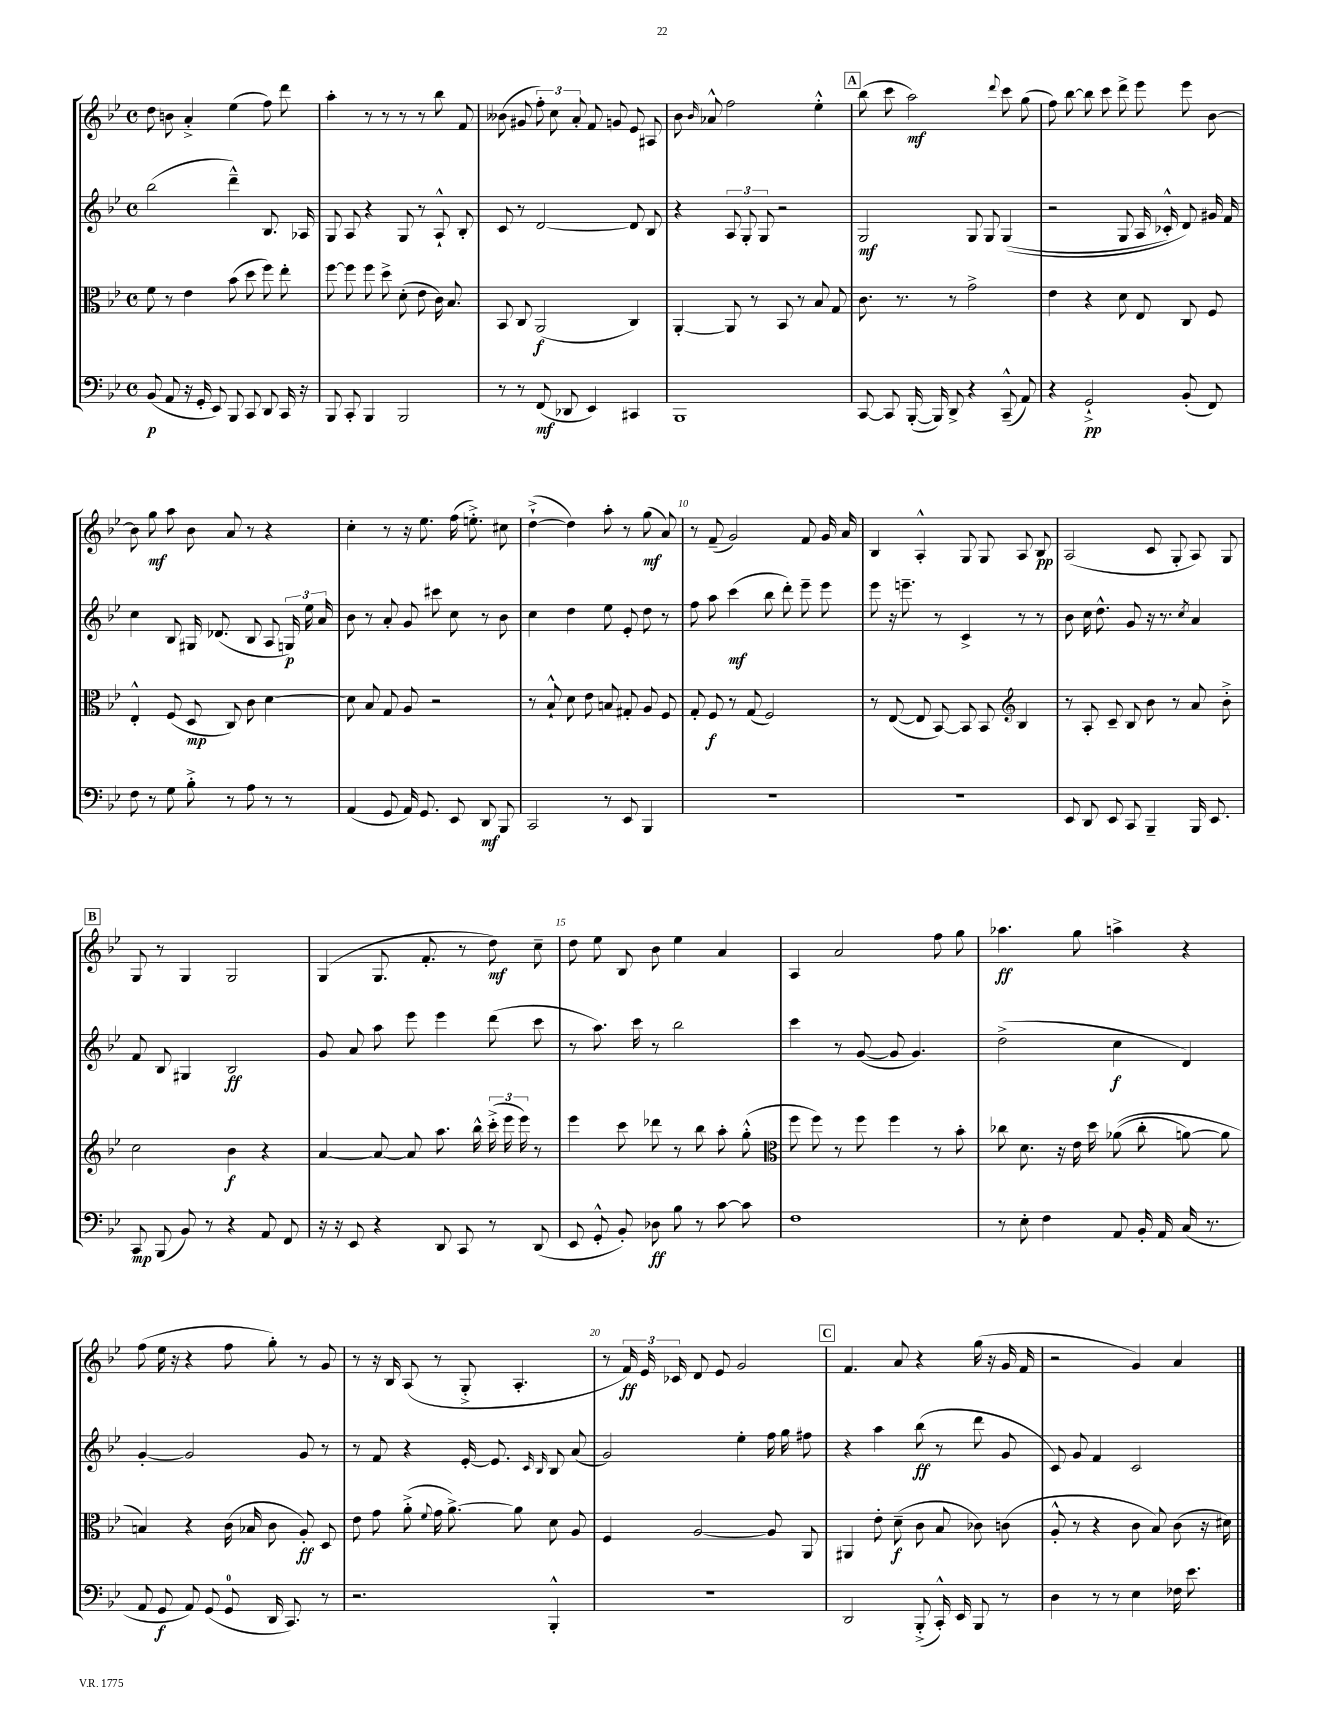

**kern	**kern	**kern	**kern
*staff4	*staff3	*staff2	*staff1
*clefF4	*clefC3	*clefG2	*clefG2
*k[b-e-]	*k[b-e-]	*k[b-e-]	*k[b-e-]
*M4/4	*M4/4	*M4/4	*M4/4
*met(c)	*met(c)	*met(c)	*met(c)
(8BB-/	8f\	(2bb-\	8dd\
8AA/	8r	.	8b\
16r	4e-\	.	4a'^/
16GG'/	.	.	.
8EE-/)	.	.	.
8BBB-/	(8b-\	4ddd~^^\)	(4ee-\
8CC/	8dd\	.	.
8DD/	8ff\)	8.B-/	8ff\)
16CC/	8ee-'\	.	8ddd\
16r	.	16A-/	.
=	=	=	=
8BBB-/	[8ff\	8G/	4aa'\
8CC'/	8ff\]	8A/	.
4BBB-/	8ff\	4r	8r
.	8dd^\	.	8r
2BBB-/	(8d'\	8G/	8r
.	8e-\	8r	8r
.	16c\)	8A`^^/	8bb-\
.	8.B-/	.	.
.	.	8B-'/	8f/
=	=	=	=
8r	8BB-/	8c/	(8b--\
8r	8C/	8r	8g#/
(8FF/	(2AA/	[2d/	12ff'\)
.	.	.	12cc\
8DD-/	.	.	.
.	.	.	12a'/
4EE-/)	.	.	8f/
.	.	.	8g/
4CC#/	4C/)	8d/]	8e-/
.	.	8B-/	8A#/
=	=	=	=
1BBB-	[4AA'/	4r	8b-\
.	.	.	16qqb-/
.	.	.	8a-^^/
.	8AA/]	12A/	2ff\
.	.	12G'/	.
.	8r	.	.
.	.	12G/	.
.	8BB-/	2r	.
.	8r	.	.
.	8B-/	.	4ee-'^^\
.	8G/	.	.
=	=	=	=
[8CC/	8.c\	2G/	(8bb-\
8CC/]	.	.	8ccc\
.	8.r	.	.
([16BBB-'/	.	.	2aa\)
16BBB-/])	.	.	.
8DD^/	8r	.	.
4r	2g^\	8G/	.
.	.	8G/	.
.	.	.	8qqddd/
(8CC~^^/	.	&((4G/	8ccc\
8AA/)	.	.	(8gg\
=	=	=	=
4r	4e-\	2r	8ff\)
.	.	.	[8bb-\
2GG`^/	4r	.	8bb-\]
.	.	.	8ccc\
.	8d\	8G/	8ddd^\
.	8E-/	16A/	8eee-\
.	.	16c-'^^/)	.
(8BB-'/	8C/	8d/&)	8eee-\
8FF/)	8F/	16g#/	[8b-\
.	.	16f/	.
=	=	=	=
8F\	4E-'^^/	4cc\	8b-\]
8r	.	.	8gg\
8G\	(8F/	8B-/	8aa\
8B-'^\	8D/	16G#/	8b-\
.	.	(8.d-/	.
8r	8C/)	.	8a/
8A\	8c\	8B-/	8r
8r	[4d\	8A/	4r
8r	.	24G/)	.
.	.	24ee-\	.
.	.	24a/	.
=	=	=	=
(4AA/	8d\]	8b-\	4cc'\
.	8B-/	8r	.
8GG/	8G/	8a'/	8r
16AA/)	8A/	8g/	16r
8.GG/	.	.	8.ee-\
.	2r	8ccc#\	.
8EE-/	.	8cc\	(16ff\
.	.	.	8.ee'^\)
8DD/	.	8r	.
8BBB-/	.	8b-\	8cc#\
=	=	=	=
2CC/	8r	4cc\	([4dd`^\
.	8B-`^^/	.	.
.	8d\	4dd\	4dd\])
.	8e-\	.	.
8r	8B/	8ee-\	8aa'\
8EE-/	8G#'/	8e-'/	8r
4BBB-/	8A/	8dd\	(8gg\
.	8F/	8r	8a/)
=	=	=	=
1r	8G'/	8ff\	8r
.	8F/	8aa\	(8f~/
.	8r	(4ccc\	2g/)
.	(8G/	.	.
.	2F/)	8bb-\	.
.	.	8ddd'\)	.
.	.	8eee-~\	8f/
.	.	8eee-\	16g/
.	.	.	16a/
=	=	=	=
1r	8r	8eee-\	4B-/
.	([8E-/	16r	.
.	.	8.eee~\	.
.	8E-/]	.	4A'^^/
.	[8BB-/)	8r	.
.	8BB-/]	4c^/	8G/
.	8BB-/	.	8G/
*	*clefG2	*	*
.	4B-/	8r	8A/
.	.	8r	8B-/
=	=	=	=
8EE-/	8r	8b-\	(2A/
8DD/	8A'/	16cc\	.
.	.	8.dd^^\	.
8EE-/	8c~/	.	.
8CC/	8B-/	8g/	.
4BBB-~/	8b-\	16r	8c/
.	.	8.r	.
.	8r	.	8G'/
.	.	8qcc/	.
16BBB-/	8a/	4a/	8A/)
8.EE-/	.	.	.
.	8b-'^\	.	8G/
=	=	=	=
8CC/	2cc\	8f/	8G/
(8BBB-/	.	8B-/	8r
8BB-/)	.	4G#/	4G/
8r	.	.	.
4r	4b-\	2B-/	2G/
8AA/	4r	.	.
8FF/	.	.	.
=	=	=	=
16r	[4a/	8g/	(4G/
16r	.	.	.
8EE-/	.	8a/	.
4r	8a/_	8aa\	8.G/
.	8a/]	8eee-\	.
.	.	.	8.f'/
8DD/	8.aa\	4eee-\	.
8CC/	.	.	8r
.	16bb-^^\	.	.
8r	(24ccc'^\	(8ddd\	8dd\)
.	24eee-\	.	.
.	24eee-\)	.	.
(8DD/	8r	8ccc\	8cc~\
=	=	=	=
8EE-/	4eee-\	8r	8dd\
8GG'^^/	.	8.aa\)	8ee-\
8BB-'/)	8ccc\	.	8B-/
.	.	16ccc\	.
8D-\	8ddd-\	8r	8b-\
8B-\	8r	2bb-\	4ee-\
8r	8bb-\	.	.
[8c\	8aa'\	.	4a/
8c\]	(8gg'^^\	.	.
=	=	=	=
*	*clefC3	*	*
1F	8ff\	4ccc\	4A/
.	8ff\)	.	.
.	8r	8r	2a/
.	8ff\	([8g/	.
.	4ff\	8g/]	.
.	.	4.g/)	.
.	8r	.	8ff\
.	8b-'\	.	8gg\
=	=	=	=
8r	8cc-\	(2dd^\	4.aa-\
8E-'\	8.d\	.	.
4F\	.	.	.
.	16r	.	.
.	16e-\	.	8gg\
.	16dd\	.	.
8AA/	&((8a-\	4cc\	4aa^\
16BB-'/	8cc-'\	.	.
16AA/	.	.	.
(16C/	[8a\)	4d/)	4r
8.r	.	.	.
.	8a\]	.	.
=	=	=	=
8AA/	4B/&)	[4g'/	(8ff\
8GG/	.	.	16ee-\
.	.	.	16r
8AA/)	4r	2g/]	4r
(8GG/	.	.	.
8GG/	(16c\	.	8ff\
.	16B-/	.	.
16DD/	8c\	.	8gg'\)
8.CC/)	.	.	.
.	8A'/)	8g/	8r
8r	8D/	8r	8g/
=	=	=	=
2.r	8e-\	8r	8r
.	8g\	8f/	16r
.	.	.	16B-/
.	(8a'^\	4r	(8A/
.	8qqf/	.	.
.	16g\	.	8r
.	[8.a^\)	.	.
.	.	[16e-'/	8G'^/
.	.	8.e-/]	.
.	8a\]	.	4.A'/
.	.	16qqc/	.
.	.	16qqB-/	.
4BBB-'^^/	8d\	8B-/	.
.	8A/	(8a/	.
=	=	=	=
1r	4F/	2g/)	8r
.	.	.	24f/)
.	.	.	24e-/
.	.	.	24c-/
.	[2A/	.	8d/
.	.	.	8e-/
.	.	4ee-'\	2g/
.	8A/]	16ff\	.
.	.	16gg\	.
.	8AA/	8ff#\	.
=	=	=	=
2DD/	4AA#/	4r	4.f/
.	8e-'\	4aa\	.
.	(8d~\	.	8a/
(8BBB-'^/	8c\	(8bb-\	4r
16CC'^^/)	8B-/	8r	.
16EE-/	.	.	.
8BBB-/	8c-\)	8ddd\	(16gg\
.	.	.	16r
8r	(8c\	8g/	16g/
.	.	.	16f/
=	=	=	=
4D\	8A'^^/	8c/)	2r
.	8r	8g/	.
8r	4r	4f/	.
8r	.	.	.
4E-\	8c\	2c/	4g/)
.	8B-/)	.	.
16F-\	(8c\	.	4a/
8.e-\	.	.	.
.	16r	.	.
.	16d#\)	.	.
==	==	==	==
*-	*-	*-	*-
